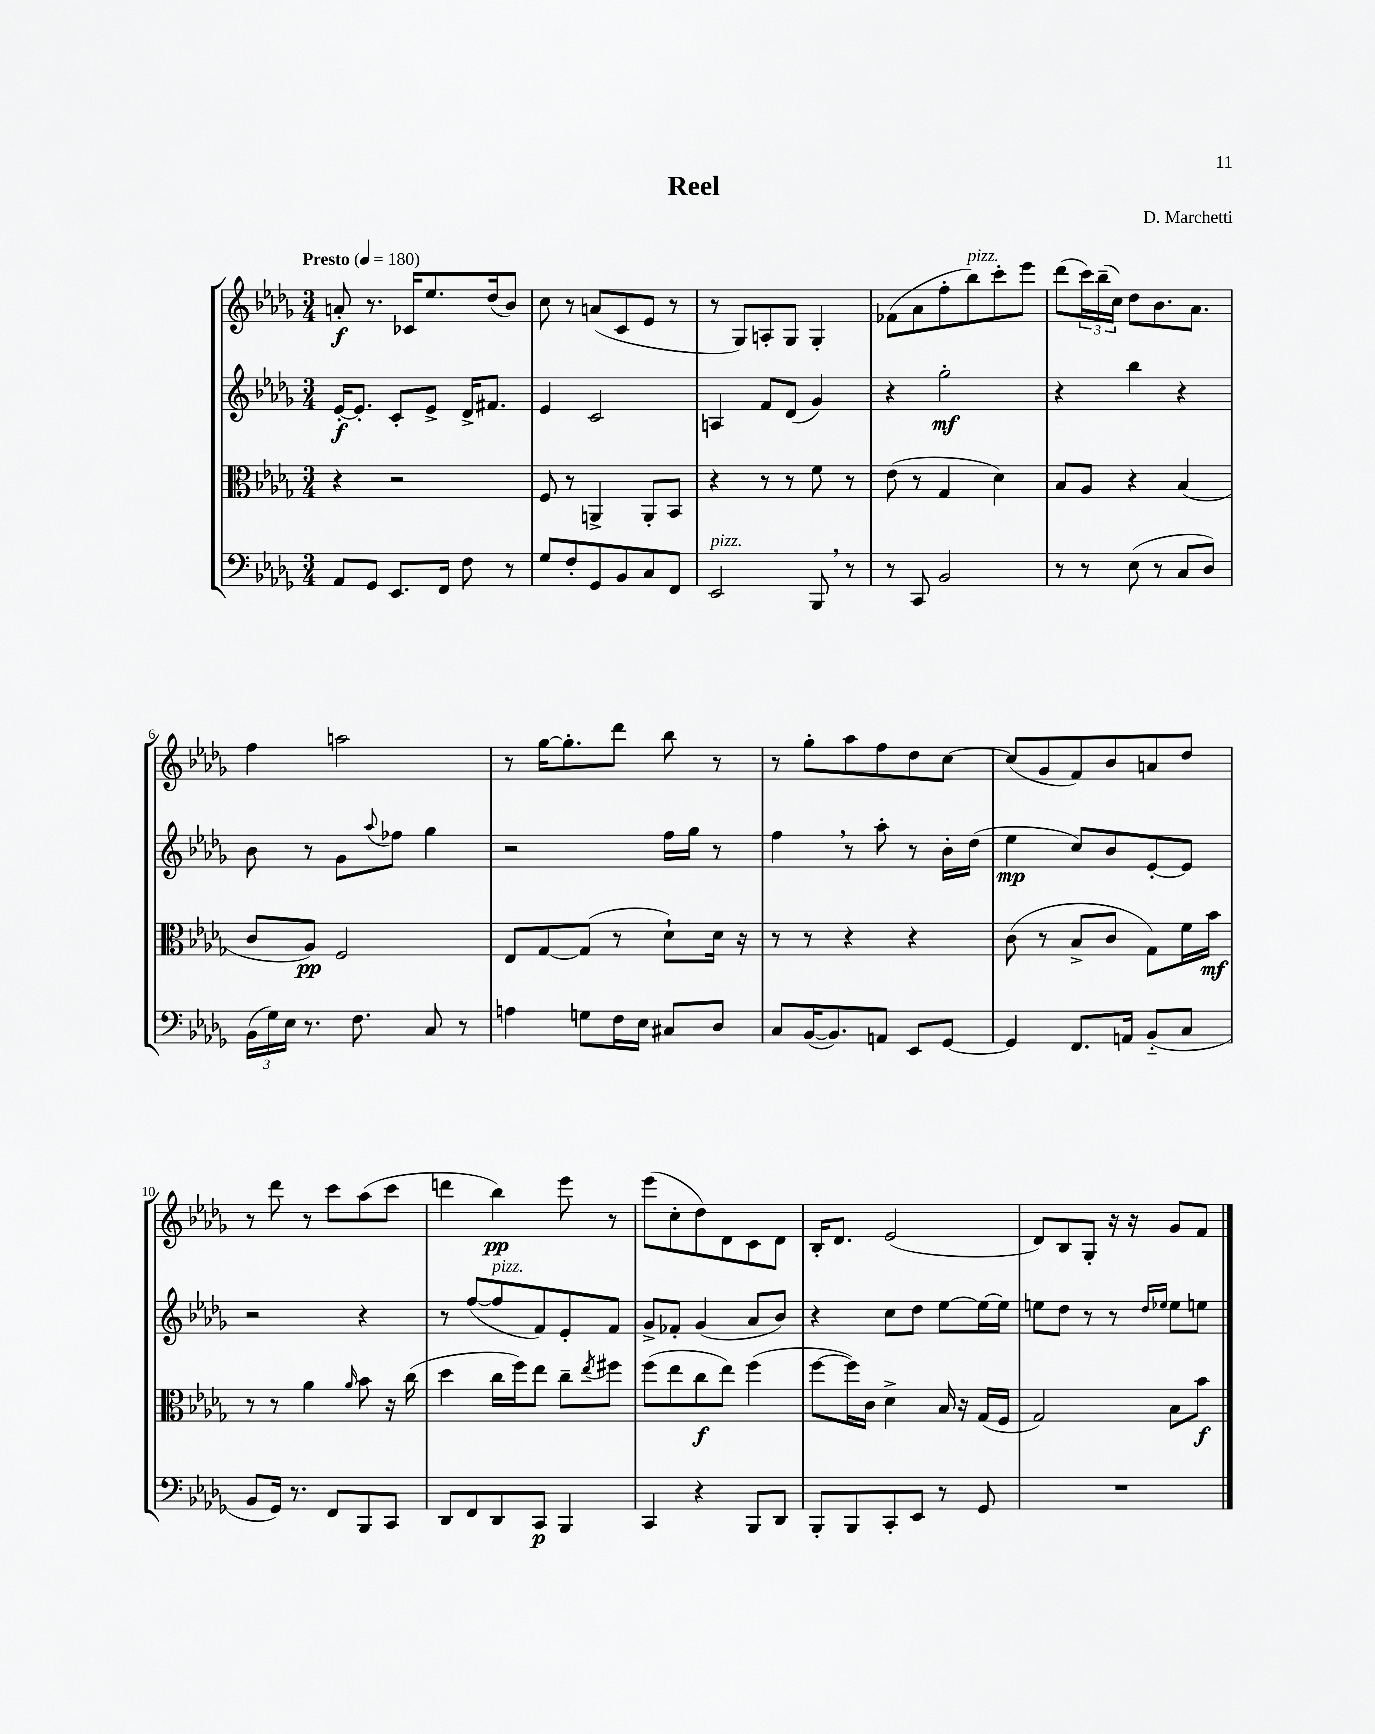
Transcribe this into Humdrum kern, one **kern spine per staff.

**kern	**kern	**kern	**kern
*staff4	*staff3	*staff2	*staff1
*clefF4	*clefC3	*clefG2	*clefG2
*k[b-e-a-d-g-]	*k[b-e-a-d-g-]	*k[b-e-a-d-g-]	*k[b-e-a-d-g-]
*M3/4	*M3/4	*M3/4	*M3/4
*MM180	*MM180	*MM180	*MM180
8AA-	4r	[16e-'	8a'
.	.	8.e-']	.
8GG-	.	.	8.r
8.EE-	2r	8c'	.
.	.	.	16c-
.	.	8e-^	8.ee-
16FF	.	.	.
8F	.	16d-^	.
.	.	8.f#	(16dd-
8r	.	.	8b-)
=	=	=	=
8G-	8F	4e-	8cc
8F'	8r	.	8r
8GG-	4AA^	2c	(8a
8BB-	.	.	8c
8C	8AA'	.	8e-
8FF	8BB-	.	8r
=	=	=	=
2EE-	4r	4A	8r
.	.	.	8G-)
.	8r	8f	8A'
.	8r	(8d-	8G-
8BBB-	8f	4g-)	4G-'
8r	8r	.	.
=	=	=	=
8r	(8e-	4r	(8f-
8CC	8r	.	8a-
2BB-	4G-	2gg-'	8ff'
.	.	.	8bb-)
.	4d-)	.	8ccc'
.	.	.	8eee-
=	=	=	=
8r	8B-	4r	(8ddd-
8r	8A-	.	24ccc)
.	.	.	(24bb-~
.	.	.	24cc)
(8E-	4r	4bb-	8dd-
8r	.	.	8.b-
8C	(4B-	4r	.
.	.	.	8.a-
8D-)	.	.	.
=	=	=	=
(24BB-	8c	8b-	4ff
24G-)	.	.	.
24E-	.	.	.
8.r	8A-)	8r	.
.	2F	8g-	2aa
8.F	.	.	.
.	.	8qqaa-	.
.	.	8ff-	.
8C	.	4gg-	.
8r	.	.	.
=	=	=	=
4A	8E-	2r	8r
.	[8G-	.	[16gg-
.	.	.	8.gg-']
8G	(8G-]	.	.
16F	8r	.	8ddd-
16E-	.	.	.
8C#	8d-`)	16ff	8bb-
.	.	16gg-	.
8D-	16d-	8r	8r
.	16r	.	.
=	=	=	=
8C	8r	4ff	8r
([16BB-	8r	.	8gg-'
8.BB-])	.	.	.
.	4r	8r	8aa-
8AA	.	8aa-'	8ff
8EE-	4r	8r	8dd-
[8GG-	.	16b-'	[8cc
.	.	(16dd-	.
=	=	=	=
4GG-]	(8c	4ee-	(8cc]
.	8r	.	8g-
8.FF	8B-^	8cc)	8f)
.	8c	8b-	8b-
16AA	.	.	.
(8BB-'~	8G-)	[8e-'	8a
8C	16f	8e-]	8dd-
.	16b-	.	.
=	=	=	=
8BB-	8r	2r	8r
16GG-)	8r	.	8ddd-
8.r	.	.	.
.	4a-	.	8r
8FF	.	.	8ccc
.	16qqa-	.	.
8BBB-	8b-	4r	(8aa-
8CC	16r	.	8ccc
.	(16cc	.	.
=	=	=	=
8DD-	4dd-	8r	4ddd
8FF	.	([8ff	.
8DD-	16cc	8ff]	4bb-)
.	16ff)	.	.
8CC	8ee-	8f)	.
4BBB-	8cc~	8e-'	8eee-
.	8qee-	.	.
.	8ff#	8f	8r
=	=	=	=
4CC	(8ff	8g-^	(8eee-
.	8ee-	8f-'	8cc'
4r	8cc	(4g-	8dd-)
.	8ee-)	.	8d-
8BBB-	(4ff	8a-	8c
8DD-	.	8b-)	8d-
=	=	=	=
8BBB-'	[8ff	4r	16B-'
.	.	.	8.d-
8BBB-	16ff])	.	.
.	16c	.	.
8CC'	4d-^	8cc	(2e-
8EE-	.	8dd-	.
8r	16B-	[8ee-	.
.	16r	.	.
8GG-	(16G-	16ee-_	.
.	16F	16ee-]	.
=	=	=	=
2.r	2G-)	8ee	8d-)
.	.	8dd-	8B-
.	.	8r	8G-'
.	.	8r	16r
.	.	.	16r
.	.	16qqdd-	.
.	.	16qqee-	.
.	8B-	8ee-	8g-
.	8b-	8ee	8f
==	==	==	==
*-	*-	*-	*-
